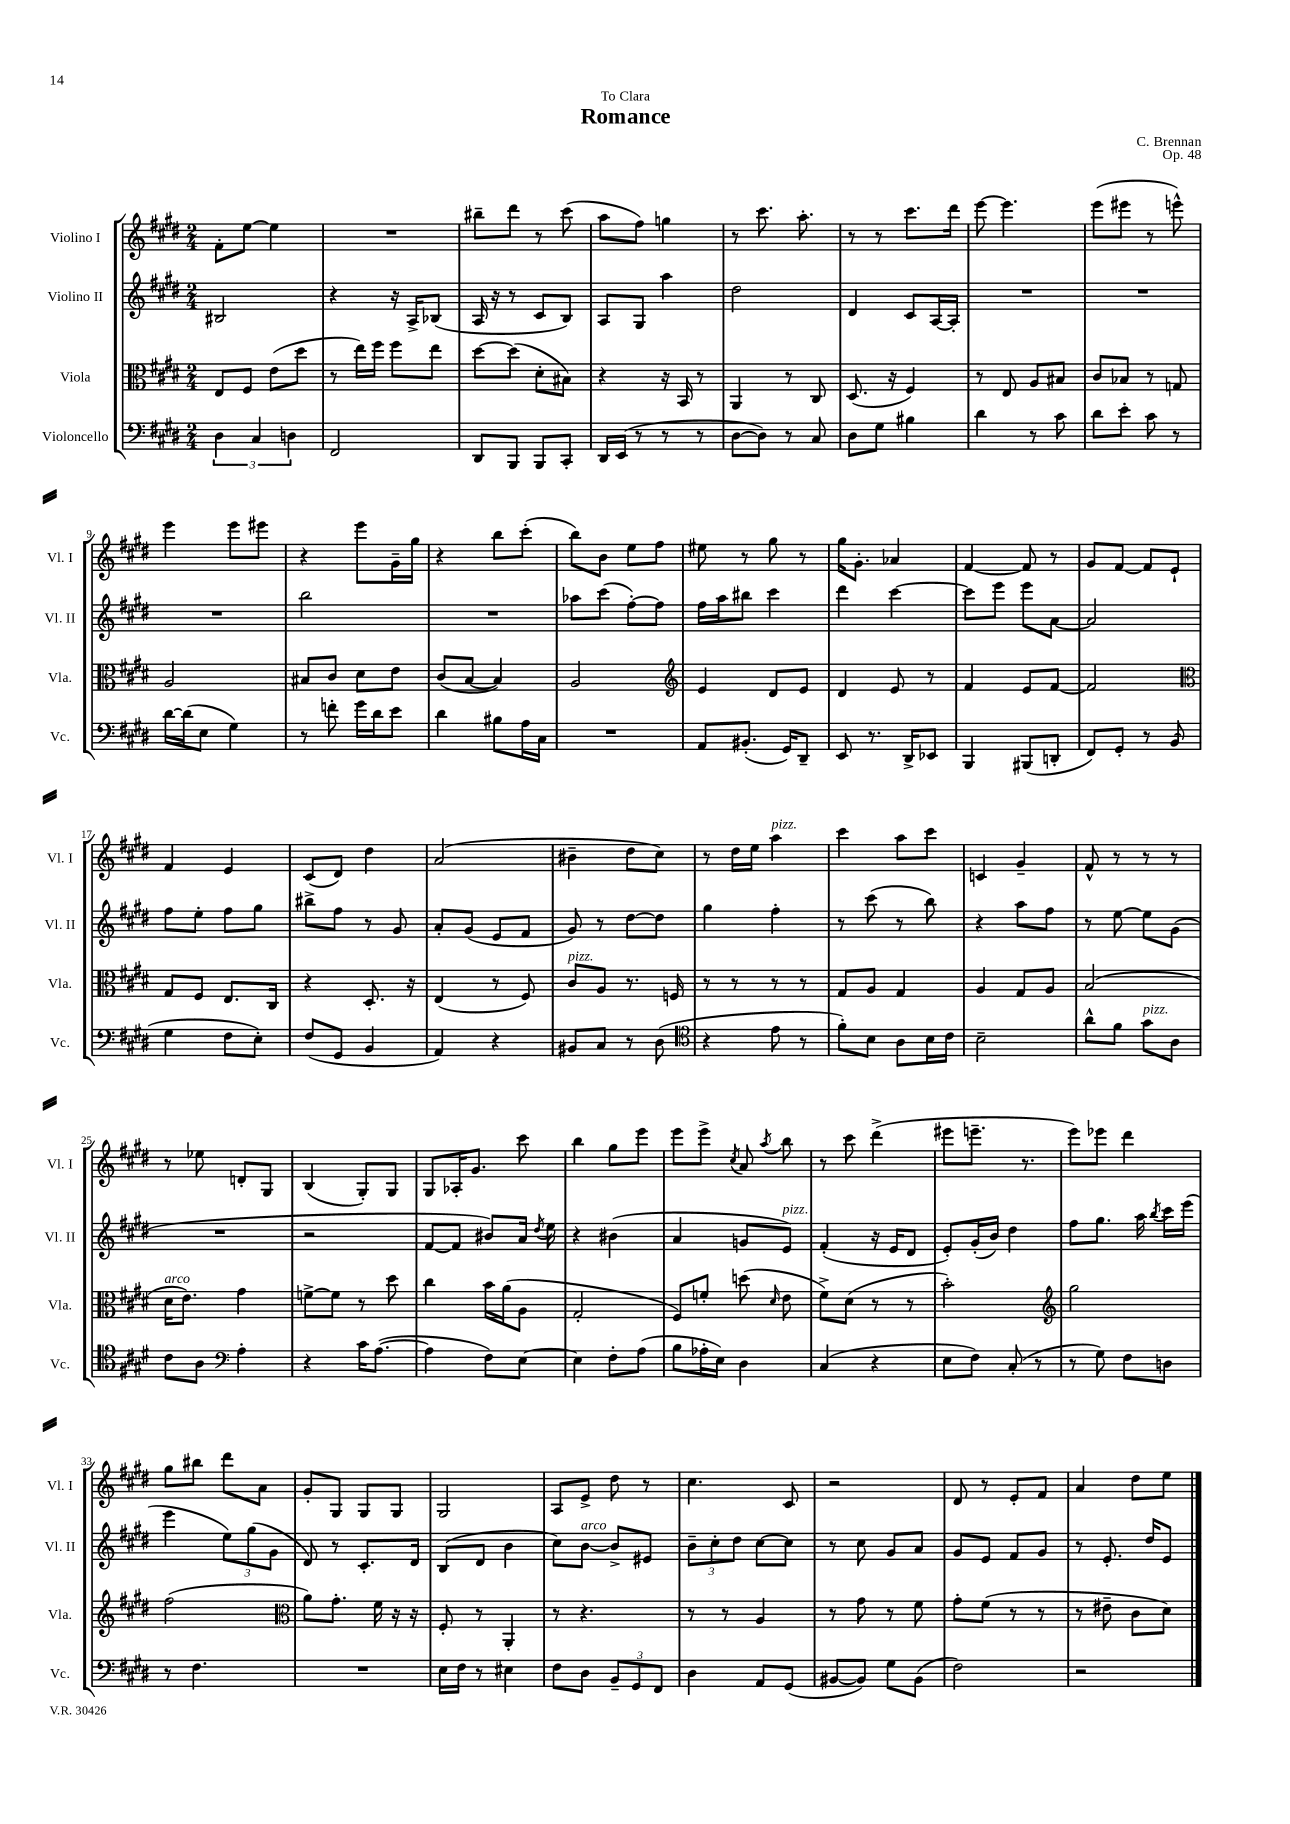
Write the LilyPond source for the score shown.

\header { title = "Romance" composer = "C. Brennan" dedication = "To Clara" opus = "Op. 48" }
<<
\new StaffGroup <<
\new Staff = "s0" \with { instrumentName = "Violino I" shortInstrumentName = "Vl. I" } {
    \clef treble \key e \major \numericTimeSignature \time 2/4
    \autoBeamOff fis'8[-. e''8]~ e''4 |
    R2 |
    bis''8[-- dis'''8] r8 cis'''8( |
    a''8[ fis''8]) g''4 |
    r8 cis'''8. a''8.-. |
    r8 r8 cis'''8.[ dis'''16] |
    e'''8~ e'''4. |
    e'''8[( eis'''8] r8 e'''8-^) |
    e'''4 e'''8[ eis'''8] |
    r4 e'''8[ gis'16-- gis''16] |
    r4 b''8[ cis'''8]-.( |
    b''8[) b'8] e''8[ fis''8] |
    eis''8 r8 gis''8 r8 |
    gis''16[ gis'8.]-. aes'4 |
    fis'4~ fis'8 r8 |
    gis'8[ fis'8]~ fis'8[ e'8]-! |
    fis'4 e'4 |
    cis'8[( dis'8]) dis''4 |
    a'2( |
    bis'4-- dis''8[ cis''8]) |
    r8 dis''16[ e''16] a''4^\markup { \italic "pizz." } |
    cis'''4 a''8[ cis'''8] |
    c'4 gis'4-- |
    fis'8-^ r8 r8 r8 |
    r8 ees''8 d'8[-. gis8] |
    b4( gis8[-.) gis8] |
    gis8[ aes16-. gis'8.] cis'''8 |
    b''4 gis''8[ e'''8] |
    e'''8[ e'''8]-> \acciaccatura { cis''8 } a'8 \acciaccatura { a''8 } b''8 |
    r8 cis'''8 dis'''4->( |
    eis'''8[ e'''8.]-- r8. |
    e'''8[) ees'''8] dis'''4 |
    gis''8[ bis''8] dis'''8[ a'8] |
    gis'8[-. gis8] gis8[ gis8] |
    gis2 |
    a8[ e'8]-> dis''8 r8 |
    cis''4. cis'8 |
    r2 |
    dis'8 r8 e'8[-. fis'8] |
    a'4 dis''8[ e''8] \bar "|." |
}
\new Staff = "s1" \with { instrumentName = "Violino II" shortInstrumentName = "Vl. II" } {
    \clef treble \key e \major \numericTimeSignature \time 2/4
    \autoBeamOff bis2 |
    r4 r16 a16[-> bes8]( |
    a16 r16 r8 cis'8[ b8]) |
    a8[ gis8] a''4 |
    dis''2 |
    dis'4 cis'8[ a16~ a16]-. |
    R2 |
    R2 |
    R2 |
    b''2 |
    R2 |
    aes''8[ cis'''8]( fis''8[~-.) fis''8] |
    fis''16[ a''16 bis''8] cis'''4 |
    dis'''4 cis'''4~ |
    cis'''8[ e'''8] e'''8[ a'8]~ |
    a'2 |
    fis''8[ e''8]-. fis''8[ gis''8] |
    bis''8[-> fis''8] r8 gis'8 |
    a'8[-. gis'8]( e'8[ fis'8] |
    gis'8) r8 dis''8[~ dis''8] |
    gis''4 fis''4-. |
    r8 cis'''8( r8 b''8) |
    r4 a''8[ fis''8] |
    r8 e''8~ e''8[ gis'8]( |
    R2 |
    r2 |
    fis'8[~ fis'8] bis'8[) a'16] \acciaccatura { dis''8 } e''16 |
    r4 bis'4( |
    a'4 g'8[ e'8]^\markup { \italic "pizz." }) |
    fis'4-.( r16 e'16[ dis'8] |
    e'8[-.) gis'16-.( b'16]) dis''4 |
    fis''8[ gis''8.] a''16 \acciaccatura { b''8 } cis'''16[ e'''16]( |
    e'''4 \tuplet 3/2 { e''8[) gis''8( gis'8] } |
    dis'8) r8 cis'8.[-. dis'16] |
    b8[( dis'8] b'4 |
    cis''8[) b'8]~^\markup { \italic "arco" } b'8[-> eis'8] |
    \tuplet 3/2 { b'8[-- cis''8-. dis''8] } cis''8[~ cis''8] |
    r8 cis''8 gis'8[ a'8] |
    gis'8[ e'8] fis'8[ gis'8] |
    r8 e'8.-. dis''16[ e'8] \bar "|." |
}
\new Staff = "s2" \with { instrumentName = "Viola" shortInstrumentName = "Vla." } {
    \clef alto \key e \major \numericTimeSignature \time 2/4
    \autoBeamOff e8[ fis8] e'8[( dis''8] |
    r8 e''16[) fis''16] fis''8[ e''8] |
    dis''8[~ dis''8]( dis'8[-. bis8]) |
    r4 r16 b,16 r8 |
    a,4 r8 cis8 |
    dis8.( r16 fis4) |
    r8 e8 a8[ bis8] |
    cis'8[ bes8] r8 g8 |
    a2 |
    bis8[ cis'8] dis'8[ e'8] |
    cis'8[( b8]~ b4) |
    a2 |
    \clef treble e'4 dis'8[ e'8] |
    dis'4 e'8 r8 |
    fis'4 e'8[ fis'8]~ |
    fis'2 |
    \clef alto gis8[ fis8] e8.[ cis16] |
    r4 dis8.-. r16 |
    e4( r8 fis8) |
    cis'8[^\markup { \italic "pizz." } a8] r8. f16 |
    r8 r8 r8 r8 |
    gis8[ a8] gis4 |
    a4 gis8[ a8] |
    b2( |
    dis'16[^\markup { \italic "arco" } e'8.]) gis'4 |
    f'8[~-> f'8] r8 dis''8 |
    cis''4 b'16[ a'16( a8] |
    gis2-. |
    fis8[) f'8]-. d''8( \grace { dis'16 } e'8 |
    fis'8[->) dis'8]( r8 r8 |
    b'2-.) |
    \clef treble gis''2 |
    fis''2( |
    \clef alto a'8[) gis'8.]-. fis'16 r16 r16 |
    fis8-. r8 a,4-. |
    r8 r4. |
    r8 r8 a4 |
    r8 gis'8 r8 fis'8 |
    gis'8[-. fis'8]( r8 r8 |
    r8 eis'8-- cis'8[ dis'8]) \bar "|." |
}
\new Staff = "s3" \with { instrumentName = "Violoncello" shortInstrumentName = "Vc." } {
    \clef bass \key e \major \numericTimeSignature \time 2/4
    \autoBeamOff \tuplet 3/2 { dis4 cis4 d4 } |
    fis,2 |
    dis,8[ b,,8] b,,8[ cis,8]-. |
    dis,16[ e,16]( r8 r8 r8 |
    dis8[~ dis8]) r8 cis8 |
    dis8[ gis8] bis4 |
    dis'4 r8 cis'8 |
    dis'8[ e'8]-. cis'8 r8 |
    dis'16[~ dis'16( e8] gis4) |
    r8 f'8-. gis'16[ dis'16 e'8] |
    dis'4 bis8[ a16 cis16] |
    R2 |
    a,8[ bis,8.]-.( gis,16[) dis,8]-- |
    e,8 r8. dis,16[-> ees,8] |
    b,,4 bis,,8[( d,8]-. |
    fis,8[) gis,8]-. r8 b,8( |
    gis4 fis8[ e8]-.) |
    fis8[( gis,8] b,4 |
    a,4) r4 |
    bis,8[ cis8] r8 dis8( |
    \clef tenor r4 e'8 r8 |
    fis'8[-.) b8] a8[ b16 cis'16] |
    b2-- |
    a'8[-^ fis'8] gis'8[^\markup { \italic "pizz." } a8] |
    cis'8[ a8] \clef bass a4-. |
    r4 cis'16[ a8.]~( |
    a4 fis8[) e8]~ |
    e4 fis8[-. a8]( |
    b8[ aes16-. e16]) dis4 |
    cis4( r4 |
    e8[ fis8]) cis8-.( r8 |
    r8 gis8) fis8[ d8] |
    r8 fis4. |
    R2 |
    e16[ fis16] r8 eis4 |
    fis8[ dis8] \tuplet 3/2 { b,8[-- gis,8 fis,8] } |
    dis4 a,8[ gis,8]( |
    bis,8[~ bis,8]) gis8[ bis,8]( |
    fis2) |
    r2 \bar "|." |
}
>>
>>
